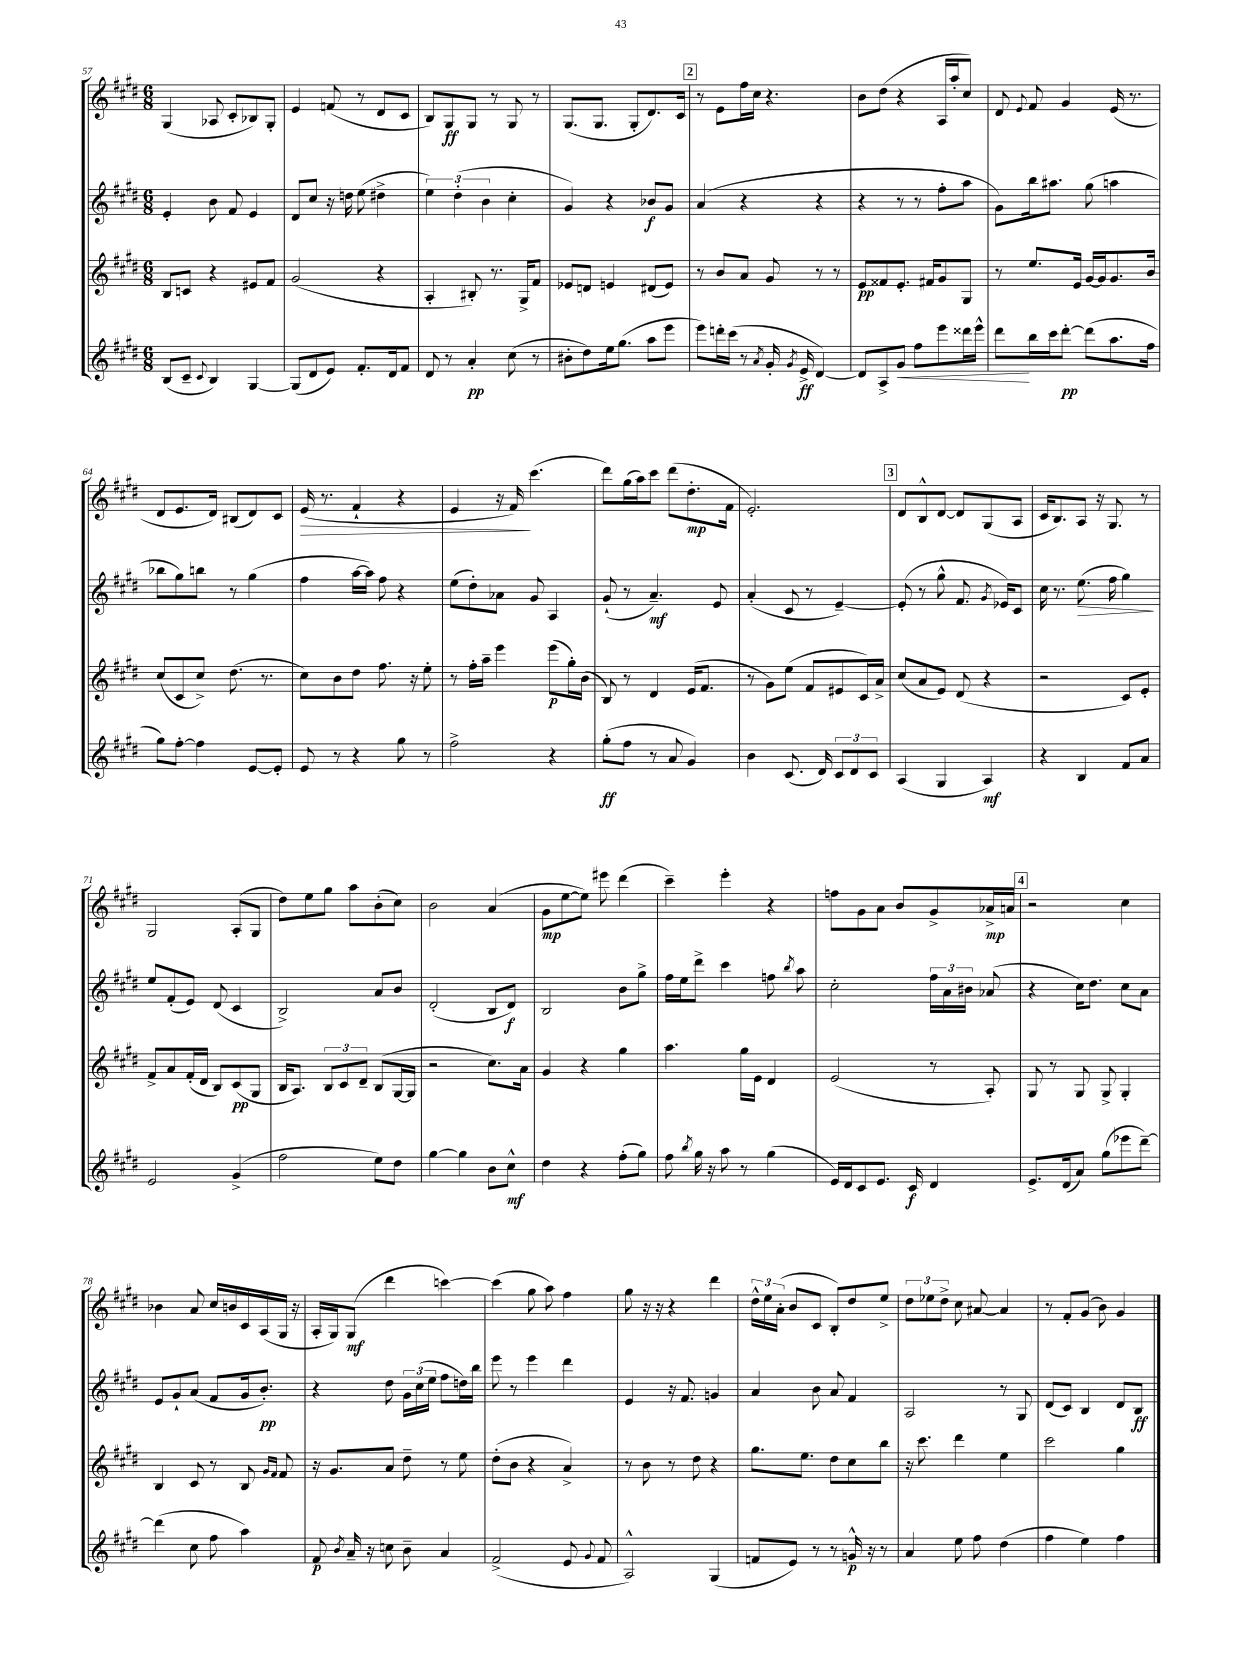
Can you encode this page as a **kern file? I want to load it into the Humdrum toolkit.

**kern	**kern	**kern	**kern
*staff4	*staff3	*staff2	*staff1
*clefG2	*clefG2	*clefG2	*clefG2
*k[f#c#g#d#]	*k[f#c#g#d#]	*k[f#c#g#d#]	*k[f#c#g#d#]
*M6/8	*M6/8	*M6/8	*M6/8
(8B	8B	4e'	(4G#
8c#~	8c	.	.
8qqc#	.	.	.
4B)	4r	8b	8A-
.	.	8f#	8c#'
[4G#	8e#	4e	8B-)
.	8f#	.	8G#'
=	=	=	=
(8G#]	(2g#	8d#	4e
8d#	.	8cc#	.
8e)	.	16r	(8f
.	.	16dd	.
8.f#'	.	(8ee	8r
.	4r	4dd#^	8d#
16d#	.	.	.
8f#	.	.	8c#
=	=	=	=
8d#	4A'	6ee)	8B)
8r	.	.	8G#
.	.	(6dd#'	.
4a'	8B#')	.	8G#
.	.	6b	.
.	8.r	.	8r
(8cc#	.	4cc#'	8G#
.	16G#^	.	.
8r	8f#	.	8r
=	=	=	=
8b#'	8e-	4g#)	(8.G#
8dd#)	8d	.	.
.	.	.	8.G#
16ee	4e	4r	.
(8.gg#	.	.	.
.	.	.	8G#'
8aa	(8d#	8b-	8.d#)
8eee	8e)	8g#	.
.	.	.	16c#
=	=	=	=
8eee)	8r	(4a	8r
16ddd'	8b	.	8e
(16ccc#	.	.	.
8r	8a	4r	16ff#
.	.	.	16cc#
8qa	.	.	.
16g#'	8g#	.	4.r
8qg#	.	.	.
16e^	.	.	.
[4d#)	8r	4r	.
.	8r	.	.
=	=	=	=
8d#]	8e	4r	8b
8A^	8f##	.	(8dd#
8g#	8.e'	8r	4r
8ff#	.	8r	.
.	16f#	.	.
8eee	8g#	8ff#'	16A
.	.	.	16aa'
16ddd##	8G#	8aa	8cc#)
16eee^^	.	.	.
=	=	=	=
8ddd#	8r	8g#)	8d#
.	.	.	8qqe
16bb	8.ee	16bb	8f#
16ccc#	.	8.aa#	.
[8ddd#'	.	.	4g#
.	16e	.	.
(8ddd#]	[16g#	(8gg#	.
.	16g#]	.	.
8.aa	8.g#	4aa	(16e
.	.	.	8.r
16ff#	16b	.	.
=	=	=	=
8gg#)	(8cc#	8bb-	8d#
[8ff#'	8c#	8gg#)	8.e
4ff#]	8cc#^)	8bb	.
.	.	.	16d#)
.	(8.dd#	8r	(8B#
[8e	.	(4gg#	8d#)
.	8.r	.	.
8e']	.	.	8c#
=	=	=	=
8e	8cc#)	4ff#	(16e
.	.	.	8.r
8r	8b	.	.
4r	8dd#	[16aa	4f#`
.	.	16aa])	.
.	8.ff#	8ff#	.
8gg#	.	4r	4r
.	16r	.	.
8r	8ee'	.	.
=	=	=	=
2ff#^	8r	(8ee	4e
.	16ff#'	8dd#')	.
.	16aa~	.	.
.	4eee	8a-	16r
.	.	.	16f#)
.	.	8g#	(4.ccc#
4r	(8eee	4A	.
.	16gg#')	.	.
.	(16b	.	.
=	=	=	=
(8gg#'	8B)	(8g#`	8ddd#)
8ff#	8r	8r	(16gg#
.	.	.	16aa)
8r	4d#	4.a~)	8ccc#
8a	.	.	(8ddd#
4g#)	(16e	.	8.dd#'
.	8.f#	.	.
.	.	8e	.
.	.	.	16f#
=	=	=	=
4b	8r	(4a'	2.e')
.	8g#)	.	.
(8.c#	(8ee	8c#	.
.	8f#	8r	.
16d#)	.	.	.
12c#	8e#	[4e~)	.
12d#	.	.	.
.	16c#)	.	.
12c#	.	.	.
.	16a^	.	.
=	=	=	=
(4A	(8cc#	(8e']	8d#
.	8a	8r	8B^^
4G#	8e)	8gg#^^	[8d#
.	(8d#	8.f#	8d#]
4A)	4r	.	(8G#
.	.	8qg#	.
.	.	16e-)	.
.	.	8c#	8A
=	=	=	=
4r	2r	16cc#	16c#
.	.	8.r	8.B)
4B	.	(8.ee	8A
.	.	.	16r
.	.	16ff#	8.G#
8f#	8c#)	4gg#)	.
8a	8e'	.	8r
=	=	=	=
2e	8f#^	8ee	2G#
.	8a	(8f#'	.
.	(16f#'	8e)	.
.	16d#	.	.
.	8B)	(8d#	.
(4g#^	(8c#	4c#	(8A'
.	8G#	.	8G#
=	=	=	=
2ff#	16B	2B^)	8dd#)
.	8.A)	.	.
.	.	.	8ee
.	12B	.	8gg#
.	12c#	.	.
.	.	.	8aa
.	12d#~	.	.
8ee)	(8B	8a	(8b'
8dd#	[16G#	8b	8cc#)
.	16G#]	.	.
=	=	=	=
[4gg#	2r	(2d#'	2b
4gg#]	.	.	.
8b	8.cc#)	8B	(4a
8cc#^^	.	8d#)	.
.	16a	.	.
=	=	=	=
4dd#	4g#	2B	8g#
.	.	.	[8ee
4r	4r	.	8ee])
.	.	.	8eee#
(8ff#'	4gg#	8b	(4ddd#
8gg#)	.	8gg#^	.
=	=	=	=
8ff#	4.aa	16ff#	4ccc#~)
.	.	16ee	.
8qbb	.	.	.
16gg#	.	8ddd#^	.
16r	.	.	.
8aa	.	4ccc#	4eee'
8r	16gg#	.	.
.	16e	.	.
(4gg#	4d#	8ff	4r
.	.	8qbb	.
.	.	8aa	.
=	=	=	=
16e)	(2e	2cc#'	8ff
16d#	.	.	.
8c#	.	.	8g#
8.e	.	.	8a
.	.	.	8b
16c#	.	.	.
4d#	8r	24ff#	8g#^
.	.	24a	.
.	.	24b#	.
.	8A')	(8a-	16a-^
.	.	.	16a
=	=	=	=
8.e^	8G#	4r	2r
.	8r	.	.
(16d#	.	.	.
8a)	8G#	16cc#)	.
.	.	8.dd#	.
(8gg#	8G#^	.	.
8eee-	4G#'	8cc#	4cc#
[8ddd#~)	.	8a	.
=	=	=	=
(4ddd#]	4B	8e	4b-
.	.	8g#`	.
8cc#	8c#	(8a	8a
8ff#	8r	8f#	16cc#
.	.	.	16b
4aa)	8B	16g#	16c#
.	.	8.b')	(16A
.	16qqg#	.	.
.	16qqf#	.	.
.	8f#	.	16G#
.	.	.	16r
=	=	=	=
8f#	16r	4r	16A'
.	8.g#	.	16G#)
8qb	.	.	.
16a~	.	.	(8G#
16r	.	.	.
8cc	8a	8dd#	4ddd#
8b~	8dd#~	24g#	.
.	.	(24cc#	.
.	.	24ee	.
4a	8r	8ff#	[4ccc)
.	8ee	16dd)	.
.	.	16bb	.
=	=	=	=
(2f#^	(8dd#'	8eee	(4ccc]
.	8b	8r	.
.	4r	4eee	8gg#
.	.	.	8aa)
8e	4a^)	4ddd#	4ff#
8qqg#	.	.	.
8f#	.	.	.
=	=	=	=
2A^^)	8r	4e	8gg#
.	8b	.	16r
.	.	.	16r
.	8r	16r	4r
.	.	8.f#	.
.	8dd#	.	.
(4G#	4r	4g	4ddd#
=	=	=	=
8f	8.gg#	4a	24dd#^^
.	.	.	24ee
.	.	.	(24a'
8e)	.	.	8b
.	8.ee	.	.
8r	.	8b	8c#
8r	8dd#	8a	8B')
16g^^	8cc#	4f#	8dd#
16r	.	.	.
8r	8bb	.	8ee^
=	=	=	=
4a	16r	2A	12dd#
.	8.ccc#	.	.
.	.	.	12ee-
.	.	.	12dd#^
8ee	4ddd#	.	8cc#
8ff#	.	.	[8a#
(4dd#	4ee	8r	4a#]
.	.	8G#	.
=	=	=	=
4ff#	2ccc#	(8d#	8r
.	.	8c#)	8f#'
4ee)	.	4B	(8g#
.	.	.	8b)
4ff#	4gg#	8d#	4g#
.	.	8B	.
==	==	==	==
*-	*-	*-	*-
